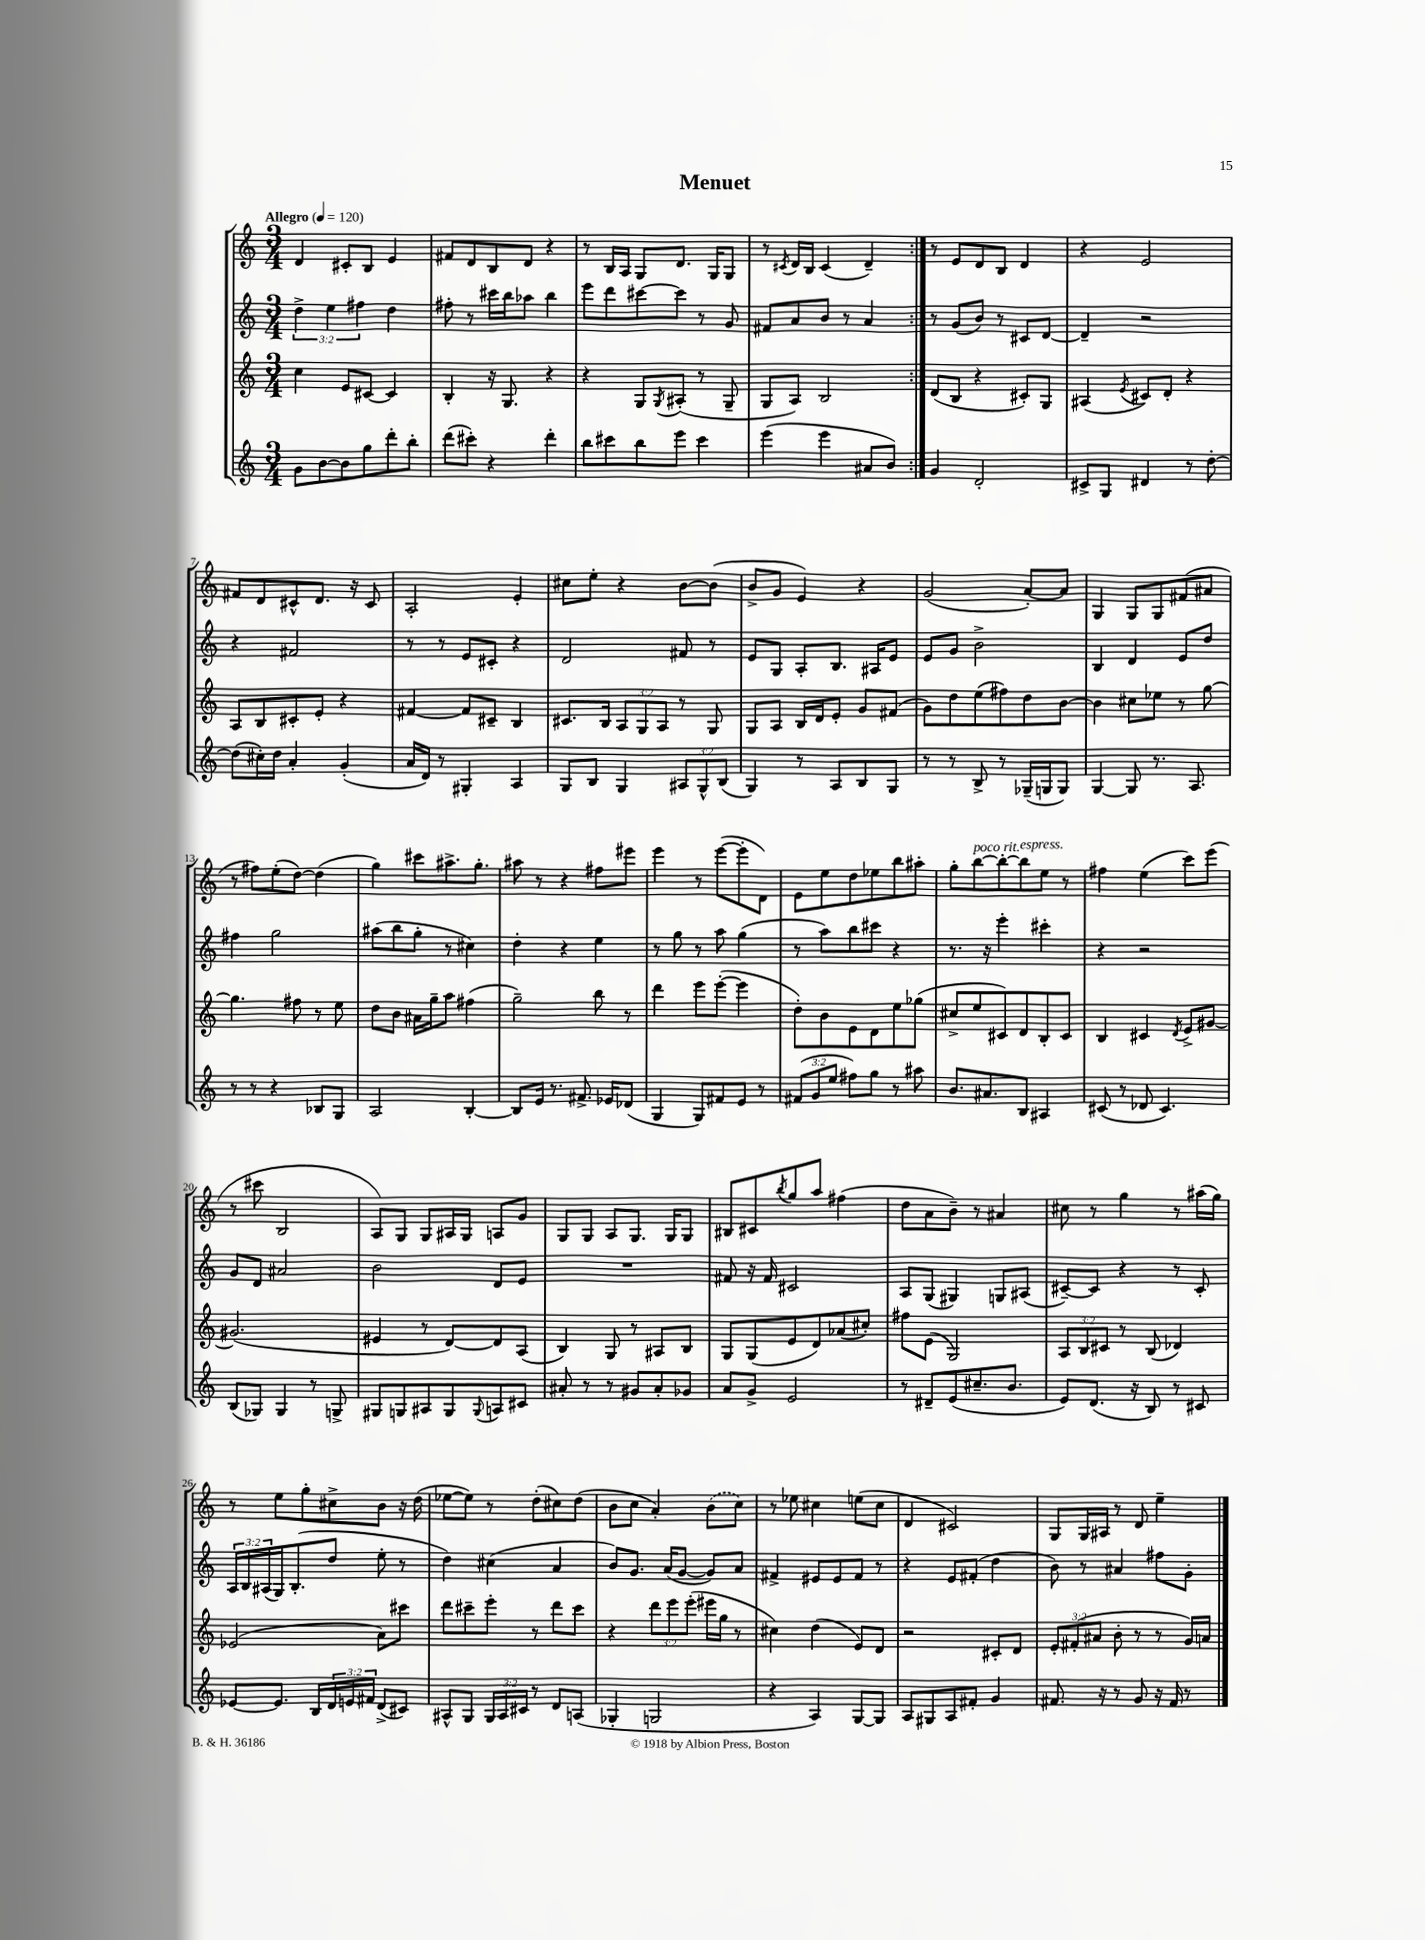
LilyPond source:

\header { title = "Menuet" }
<<
\new StaffGroup <<
\new Staff = "s0" {
    \clef treble \key c \major \numericTimeSignature \time 3/4 \tempo "Allegro" 4 = 120
    \repeat volta 2 { d'4 cis'8-. b8 e'4 |
    fis'8 d'8 b8 d'8 r4 |
    r8 b16 a16 g8 d'8. g16 g8 |
    r8 \acciaccatura { cis'8 } d'16 b16 cis'4( d'4--) | }
    r8 e'8 d'8 b8 d'4 |
    r4 e'2 |
    fis'8 d'8 cis'8-^ d'8. r16 cis'8 |
    a2-. e'4-. |
    cis''8 e''8-. r4 b'8~ b'8( |
    b'8-> g'8 e'4) r4 |
    g'2( a'8~-.) a'8 |
    g4 g8 g8 fis'8( ais'8 |
    r8 fis''8) e''8-.( d''8~) d''4( |
    g''4) cis'''8 ais''8.-> g''8.-. |
    ais''8 r8 r4 fis''8 eis'''8 |
    e'''4 r8 e'''8~( e'''8-. d'8) |
    e'8 e''8 d''8 ees''8 b''8 ais''8-. |
    g''8-. b''8~^\markup { \italic "poco rit." } b''8~-. b''8^\markup { \italic "espress." } e''8 r8 |
    fis''4 e''4( c'''8) e'''8( |
    r8 cis'''8 b2 |
    a8) g8 g8 ais16 g16 a8 g'8 |
    g8 g8 a8 g8. g16 g8 |
    bis8 cis'8 \acciaccatura { b''8 } g''8 a''8 fis''4( |
    d''8 a'8 b'8--) r8 ais'4 |
    cis''8 r8 g''4 r8 ais''16( g''16) |
    r8 e''8 g''8-. cis''8-> b'8 r16 d''16( |
    ees''8~ ees''8) r8 d''8-.( cis''8) d''8( |
    b'8 c''8 a'4-.) \once \slurDashed b'8( c''8) |
    r8 ees''8 cis''4 e''8( cis''8 |
    d'4 cis'2) |
    g8 g16 ais16 r8 d'8 e''4-- \bar "|." |
}
\new Staff = "s1" {
    \clef treble \key c \major \numericTimeSignature \time 3/4 \override Staff.TupletNumber.text = #tuplet-number::calc-fraction-text
    \repeat volta 2 { \tuplet 3/2 { d''4-> e''4 fis''4 } d''4 |
    fis''8-. r8 cis'''16 b''16 aes''8 b''4 |
    e'''8 d'''8 cis'''8~ cis'''8 r8 g'8 |
    fis'8 a'8 b'8 r8 a'4 | }
    r8 g'8( b'8) r8 cis'8 d'8~ |
    d'4-- r2 |
    r4 fis'2 |
    r8 r8 e'8 cis'8-. r4 |
    d'2 fis'8 r8 |
    e'8 g8 a8-. b8. ais16 e'8 |
    e'8 g'8 b'2-> |
    b4 d'4 e'8 d''8 |
    fis''4 g''2 |
    ais''8( b''8 g''8-. r8 cis''4) |
    d''4-. r4 e''4 |
    r8 g''8 r8 a''8 g''4( |
    r8 a''8) b''8 cis'''8 r4 |
    r8. r16 e'''4-. cis'''4-. |
    r4 r2 |
    g'8 d'8 ais'2 |
    b'2 d'8 e'8 |
    R2. |
    fis'8 r16 fis'16 cis'2 |
    a8 g8( gis4) g8 ais8( |
    cis'8~--) cis'8 r4 r8 cis'8-. |
    \tuplet 3/2 { a16 b16 ais16( } g16) b8.-.( d''8 e''8-. r8 |
    d''4) cis''4( a'4 |
    b'8) g'8. a'16( g'8~ g'8) a'8 |
    fis'4-> eis'8 eis'8 fis'8 r8 |
    r4 e'8 fis'8-.( d''4 |
    b'8) r8 ais'4 fis''8 g'8-. \bar "|." |
}
\new Staff = "s2" {
    \clef treble \key c \major \numericTimeSignature \time 3/4 \override Staff.TupletNumber.text = #tuplet-number::calc-fraction-text
    \repeat volta 2 { c''4 e'8 cis'8~ cis'4 |
    b4-. r16 g8. r4 |
    r4 g8 \acciaccatura { g8 } ais8-.( r8 g8-- |
    g8 a8) b2 | }
    d'8( b8 r4 cis'8-.) g8 |
    ais4( \acciaccatura { e'8 } cis'8) d'8-. r4 |
    a8 b8 cis'8-. e'8-. r4 |
    fis'4~ fis'8 cis'8-- b4 |
    cis'8. b16 \tuplet 3/2 { a8 g8 a8 } r8 g8 |
    g8 a8 b16 d'16 e'8-. g'8 fis'8( |
    g'8) d''8 e''8( fis''8) d''8 b'8~ |
    b'4 cis''8 ees''8 r8 g''8~ |
    g''4. fis''8 r8 e''8 |
    d''8 b'8 ais'16 g''16-- a''8 fis''4( |
    g''2--) b''8 r8 |
    d'''4 e'''8 e'''8~-.( e'''4 |
    d''8-.) b'8 e'8 d'8 e''8 ges''8( |
    cis''8-> e''8 cis'8) d'8 b8-. cis'8 |
    b4 cis'4 \acciaccatura { d'8 } e'8-> gis'8~ |
    gis'2.( |
    eis'4 r8 d'8~) d'8 a8( |
    b4) g8 r8 ais8 b8 |
    g8 g8( e'8 d'8) aes'8( cis''8-.) |
    fis''8 e'8( g2) |
    \tuplet 3/2 { a8 b8 cis'8 } r8 b8( des'4) |
    ees'2( a'8) cis'''8 |
    d'''8 cis'''8-- e'''8-. r8 d'''8 cis'''8 |
    r4 \tuplet 3/2 { d'''8 e'''8 e'''8-.( } eis'''16 g''16 r8 |
    cis''4) d''4( e'8) d'8 |
    r2 cis'8-. d'8 |
    \tuplet 3/2 { e'8-. fis'8-.( ais'8 } b'8-. r8 r8 g'16) a'16 \bar "|." |
}
\new Staff = "s3" {
    \clef treble \key c \major \numericTimeSignature \time 3/4 \override Staff.TupletNumber.text = #tuplet-number::calc-fraction-text
    \repeat volta 2 { g'8 b'8~ b'8 g''8 d'''8-. b''8-. |
    d'''8( cis'''8-.) r4 d'''4-. |
    b''8 cis'''8 b''8 e'''8 cis'''4 |
    e'''4( e'''4 ais'8 b'8) | }
    g'4 d'2-. |
    cis'8-> g8 dis'4 r8 d''8~-. |
    d''8( cis''16-.) d''16 a'4-. g'4-.( |
    a'16 d'16) r8 gis4-. a4 |
    g8 b8 g4 \tuplet 3/2 { ais8 g8-^ b8( } |
    g4) r8 a8 b8 g8 |
    r8 r8 b8-> r8 ges16--( g16 g8) |
    g4~ g8 r8. a8. |
    r8 r8 r4 bes8 g8 |
    a2 b4~-. |
    b8 e'16 r8. fis'8.-> ees'16 des'8( |
    g4 g8) fis'8 e'8 r8 |
    \tuplet 3/2 { fis'8( g'8 e''8 } fis''8) g''8 r8 ais''8 |
    b'8. ais'8. b8 ais4 |
    cis'8( r8 des'8 cis'4.) |
    b8( ges8) ges4 r8 g8-> |
    gis8 g8 ais8 g8 \appoggiatura { g8 } a8 cis'8 |
    ais'8-. r8 r8 gis'8 ais'8-. ges'8 |
    a'8 g'8-> e'2 |
    r8 dis'8-- e'8( cis''8.-- b'8. |
    e'8) d'8.( r16 b8) r8 cis'8 |
    ees'8~ ees'8. b16 \tuplet 3/2 { d'16 e'16 fis'16 } d'8->( cis'8) |
    ais8-^ g8 \tuplet 3/2 { g16 ais16 cis'16 } r8 d'8 a8( |
    ges4-. g2 |
    r4 a4) g8~ g8 |
    a8 gis8 a8 fis'8-. g'4 |
    fis'8. r16 r8 g'8 r16 fis'16 r8 \bar "|." |
}
>>
>>
